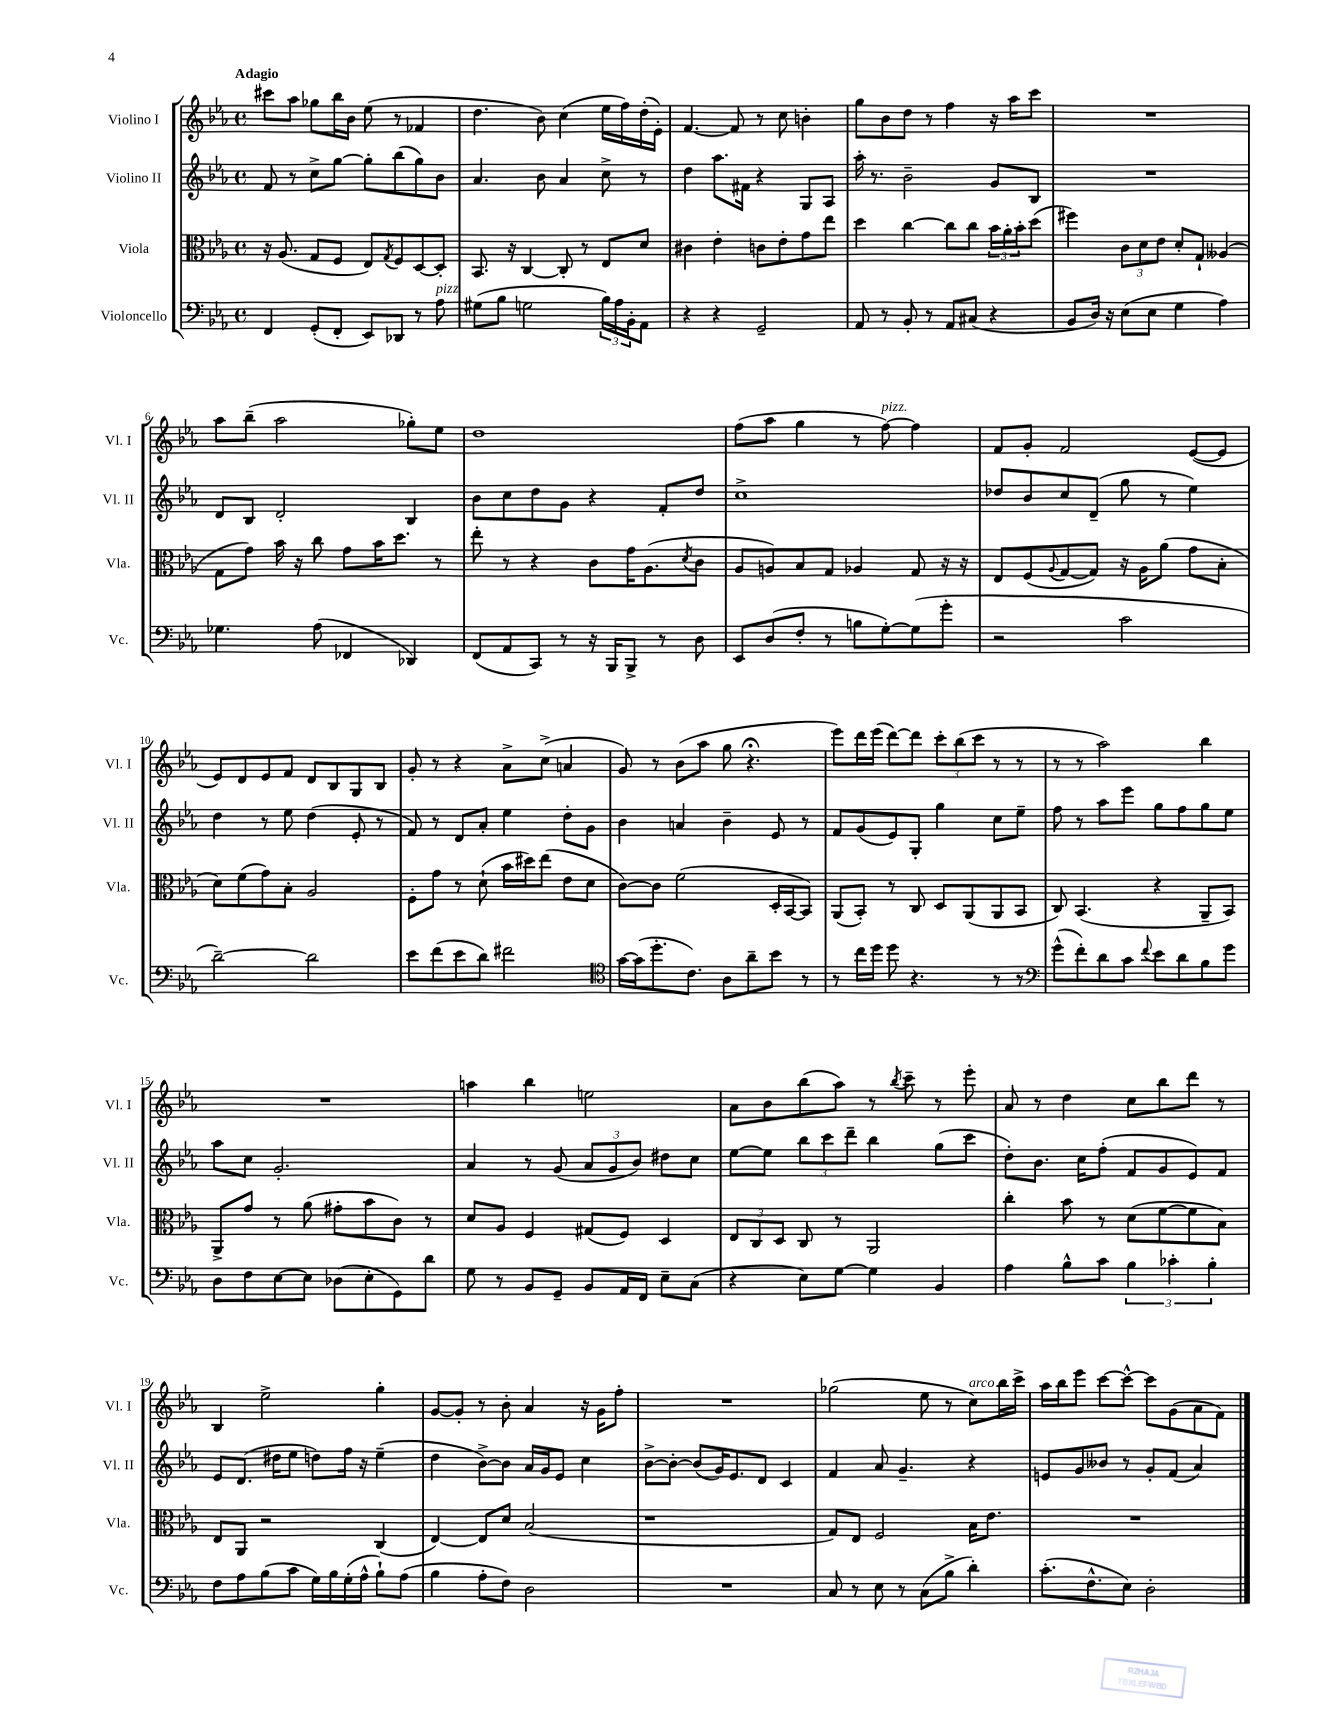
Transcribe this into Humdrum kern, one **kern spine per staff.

**kern	**kern	**kern	**kern
*staff4	*staff3	*staff2	*staff1
*clefF4	*clefC3	*clefG2	*clefG2
*k[b-e-a-]	*k[b-e-a-]	*k[b-e-a-]	*k[b-e-a-]
*M4/4	*M4/4	*M4/4	*M4/4
*met(c)	*met(c)	*met(c)	*met(c)
4FF/	16r	8f/	8ccc#\L
.	(8.A-/	.	.
.	.	8r	8aa-\J
(8GG'/L	8G/L	8cc^\L	8gg-\L
8FF'/J	8F/J	[8gg\J	16bb-\L
.	.	.	16b-\JJ
8EE-/L)	8E-/L)	8gg'\]L	(8ee-\
.	8qG/	.	.
8DD-/J	8F/	(8bb-\	8r
8r	[8D/	8gg\)	4f-/
8A-\	8D'/]J	8b-\J	.
=	=	=	=
(8G#\L	8.BB-/	4.a-/	4.dd\
8B-\J	.	.	.
.	16r	.	.
2G\	[4C/	.	.
.	.	8b-\	8b-\)
.	8C'/]	4a-/	(4cc\
.	8r	.	.
24B-\LL)	8E-/L	8cc^\	16ee-\LL
24A-\	.	.	.
.	.	.	16ff\)
24BB-'\J	.	.	.
8AA-\J	8d/J	8r	(16dd'\
.	.	.	16e-'\JJ)
=	=	=	=
4r	4c#\	4dd\	[4.f/
4r	4e-'\	8.aa-\L	.
.	.	.	8f/]
.	.	16f#\Jk	.
2GG~/	8c\L	4r	8r
.	8e-'\	.	8cc\
.	8g\	8G/L	4b'\
.	8ee-\J	8A-/J	.
=	=	=	=
8AA-/	4dd\	16aa-'\	8gg\L
.	.	8.r	.
8r	.	.	8b-\
8BB-'/	[4cc\	2b-~\	8dd\J
8r	.	.	8r
8AA-/L	8cc\]L	.	4ff\
(8C#/J	8cc\J	.	.
4r	24b-\LL	8g/L	16r
.	24a-'\	.	.
.	.	.	16aa-\LK
.	24b-'\J	.	.
.	(8dd\J	8B-/J	8ccc\J
=	=	=	=
8BB-/L	4ff#\)	1r	1r
16D/Jk)	.	.	.
16r	.	.	.
(8E-\L	12c\L	.	.
.	12d\	.	.
8E-\J	.	.	.
.	12e-\J	.	.
4G\	8d'/L	.	.
.	8G`/J	.	.
4A-\)	(4A--/	.	.
=	=	=	=
4.G-\	8G\L	8d/L	8aa-\L
.	8g\J)	8B-/J	(8bb-~\J
.	16b-\	2d'/	2aa-\
.	16r	.	.
(8A-\	8cc\	.	.
4FF-/	8g\L	.	.
.	16b-\K	.	.
.	8.dd\J	.	.
4DD-/)	.	4B-/	8gg-'\L)
.	8r	.	8ee-\J
=	=	=	=
(8FF/L	8ee-'\	8b-\L	1dd
8AA-/	8r	8cc\	.
8CC/J)	4r	8dd\	.
8r	.	8g\J	.
16r	8c\L	4r	.
16BBB-/LK	.	.	.
8BBB-^/J	16g\K	.	.
.	(8.A-\	.	.
8r	.	8f'/L	.
.	8qd/	.	.
8D\	8c\J	8dd/J	.
=	=	=	=
8EE-/L	8A-/L	1cc^	(8ff\L
(8D/	8A/)	.	8aa-\J
8F'/J	8B-/	.	4gg\
8r	8G/J	.	.
8B\L	4A-/	.	8r
[8G'\)	.	.	[8ff\)
(8G\]	8G/	.	4ff\]
8g'\J	16r	.	.
.	16r	.	.
=	=	=	=
2r	8E-/L	8dd-/L	8f/L
.	(8F/	8b-/	8g'/J
.	8qqA-/	.	.
.	[8G/	8cc/	2f/
.	8G/]J)	(8d~/J	.
2c\	16r	8gg\	.
.	16A-\LK	.	.
.	(8a-\J	8r	.
.	8g\L	4ee-\)	([8e-/L
.	8B-'\J	.	8e-/]J
=	=	=	=
[2d~\)	8d\L)	4dd\	8e-/L)
.	(8f\	.	8d/
.	8g\)	8r	8e-/
.	8B-'\J	8ee-\	8f/J
2d\]	2A-/	(4dd\	8d/L
.	.	.	8B-/
.	.	8e-'/	8G/
.	.	8r	8B-/J
=	=	=	=
8e-\L	8F'\L	8f/)	8g'/
(8f\	8g\J	8r	8r
8e-\	8r	8d/L	4r
8d\J)	(8d`\	8a-'/J	.
2f#\	16b-\LL	4ee-\	8a-^\L
.	16dd#\J)	.	.
.	(8ee-\J	.	(8cc^\J
.	8e-\L	8dd'\L	4a/
.	8d\J	8g\J	.
=	=	=	=
*clefC4	*	*	*
[16g\LL	[8c\L)	4b-\	8g/)
(16g\]J	.	.	.
8.dd'\	8c\]J	.	8r
.	(2f\	4a/	(8b-\L
8.c\J)	.	.	.
.	.	.	8aa-\J
8A-\L	.	4b-~\	8gg\
8a-~\	.	.	4.r;
8b-\J	16D'/LL	8e-/	.
.	[16BB-/J	.	.
8r	8BB-/]J)	8r	.
=	=	=	=
8r	(8AA-/L	8f/L	8eee-\L)
16cc\LL	8BB-'/J)	(8g/	16ddd\L
16dd\JJ	.	.	(16eee-\JJ
8dd\	8r	8e-/)	[8ddd\L)
4.r	8C/	8G'/J	8ddd\]J
.	8D/L	4gg\	12ccc'\L
.	.	.	(12bb-\
.	(8AA-/	.	.
.	.	.	12ccc\J
8r	8AA-/	8cc\L	8r
8r	8BB-/J	8ee-~\J	8r
=	=	=	=
*clefF4	*	*	*
(8g^^\L	8C/)	8ff\	8r
8f'\)	(4.BB-/	8r	8r
8d\	.	8aa-\L	2aa-\)
8c\J	.	8eee-\J	.
8qqf/	.	.	.
8e-\L	4r	8gg\L	.
8d\	.	8ff\	.
8B-\	8AA-~/L	8gg\	4bb-\
8g\J	8BB-/J)	8ee-\J	.
=	=	=	=
8D\L	8AA-^/L	8aa-\L	1r
8F\	8g/J	8cc\J	.
[8E-\	8r	2.g'/	.
8E-\]J	(8a-\	.	.
(8D-\L	8g#'\L	.	.
8E-'\	8b-\	.	.
8GG\)	8c\J)	.	.
8d\J	8r	.	.
=	=	=	=
8G\	8d/L	4a-/	4aa\
8r	8A-/J	.	.
8BB-/L	4F/	8r	4bb-\
8GG~/J	.	(8g/	.
8BB-/L	(8G#/L	12a-/L	2ee\
.	.	12g/	.
16AA-/L	8F/J)	.	.
.	.	12b-/J)	.
16FF/JJ	.	.	.
8E-~\L	4D/	8dd#\L	.
(8C\J	.	8cc\J	.
=	=	=	=
4r	12E-/L	[8ee-\L	8a-\L
.	12C/	.	.
.	.	8ee-\]J	8b-\
.	12D/J	.	.
8E-\L)	8C/	12bb-\L	(8bb-\
.	.	12ccc\	.
[8G\J	8r	.	8aa-\J)
.	.	12ddd~\J	.
4G\]	2AA-/	4bb-\	8r
.	.	.	8qbb-/
.	.	.	8ccc~\
4BB-/	.	(8gg\L	8r
.	.	8ccc\J	8eee-'\
=	=	=	=
4A-\	4cc'\	8dd'\L)	8a-/
.	.	8.b-\J	8r
8B-^^\L	8b-\	.	4dd\
.	.	16cc\LK	.
8c\J	8r	(8ff'\J	.
6B-\	(8d\L	8f/L	8cc\L
.	[8f\	8g/	8bb-\
6c-'\	.	.	.
.	8f\]	8e-/)	8ddd\J
6B-'\	.	.	.
.	8B-\J)	8f/J	8r
=	=	=	=
8F\L	8E-/L	8e-/L	4B-/
8A-\	8AA-/J	(8.d/J	.
(8B-\	2r	.	2ee-^\
.	.	16dd#\LK	.
8c\J	.	8ee-\J	.
16G\LL)	.	8dd\L)	.
16B-\	.	.	.
(16G'\	.	16ff\Jk	.
16A-^^\JJ	.	16r	.
8B-`\L)	(4C/	(4ee-~\	4gg'\
(8A-\J	.	.	.
=	=	=	=
4B-\	[4E-/)	4dd\	[8g/L
.	.	.	8g'/]J
8A-'\L	8E-/]L	[8b-^\L)	8r
8F\J)	8d/J	8b-\]J	8b-'\
2D\	(2B-/	16a-/LL	4a-/
.	.	16g/J	.
.	.	8e-/J	.
.	.	4cc\	16r
.	.	.	16g\LK
.	.	.	8ff'\J
=	=	=	=
1r	1r	[8b-^\L	1r
.	.	8b-'\_J	.
.	.	(8b-/]L	.
.	.	16g/K)	.
.	.	8.e-/	.
.	.	8d/J	.
.	.	4c/	.
=	=	=	=
8C/	8G/L)	4f/	(2gg-\
8r	8E-/J	.	.
8E-\	2F/	8a-/	.
8r	.	4.g~/	.
(8C\L	.	.	8ee-\
8B-^\J	.	.	8r
4d'\)	16B-\LK	4r	8cc\L)
.	8.e-\J	.	.
.	.	.	16bb-\L
.	.	.	16ccc^\JJ
=	=	=	=
(8.c'\L	1r	8e/L	16aa-\LL
.	.	.	16bb-\J
.	.	8g/	8eee-\J
8.F^^\	.	.	.
.	.	8b--/J	[8ccc\L
8E-\J)	.	8r	8ccc^^\_J
2D'\	.	8g'/L	8ccc\]L
.	.	(8f/J	(8g\
.	.	4a-/)	8a-\
.	.	.	8f\J)
==	==	==	==
*-	*-	*-	*-
